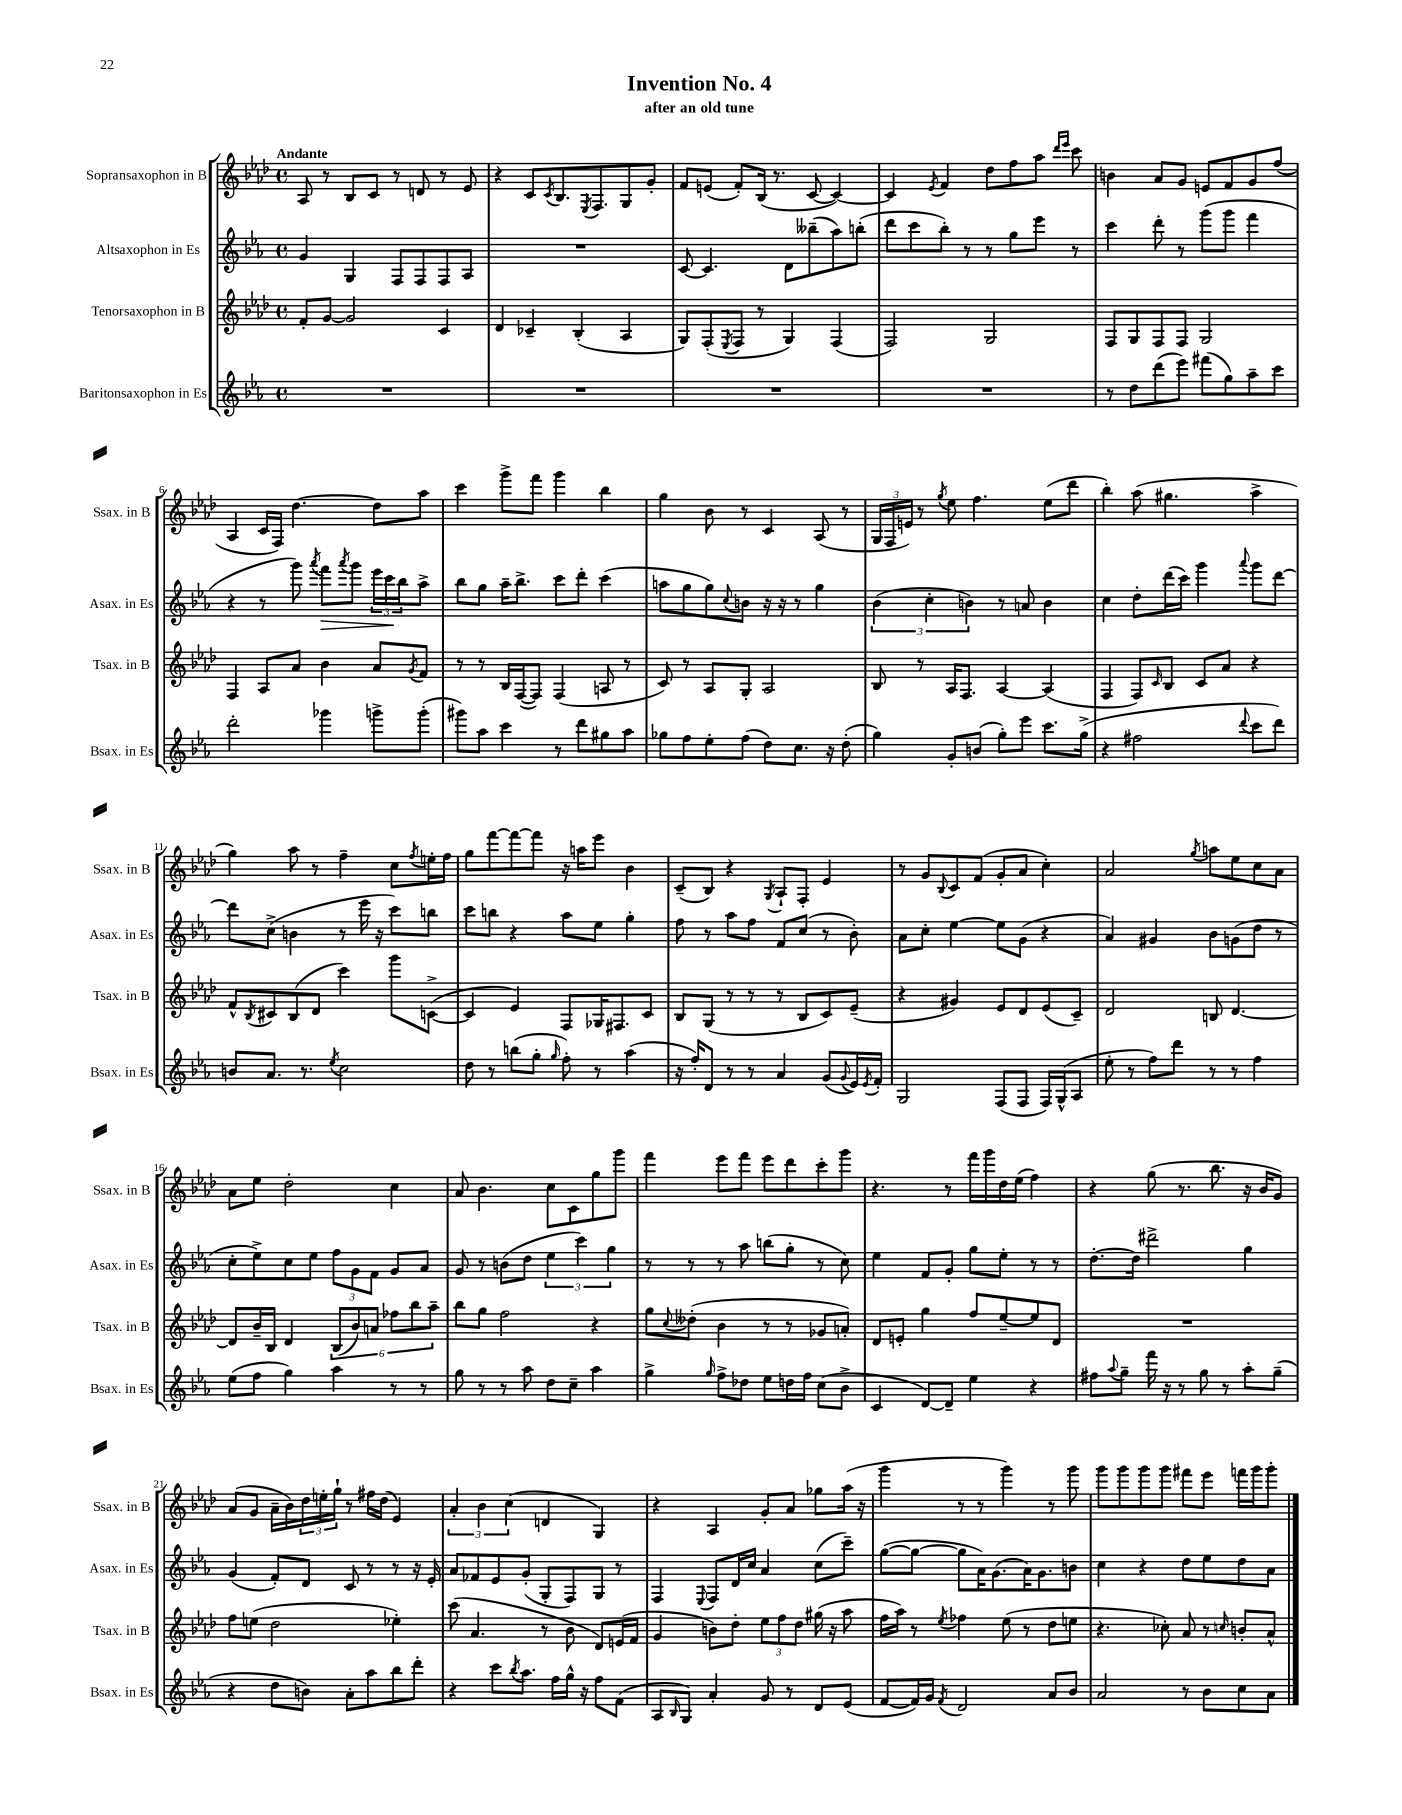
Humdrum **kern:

**kern	**kern	**kern	**dynam	**kern
*part4	*part3	*part2	*part2	*part1
*staff4	*staff3	*staff2	*staff2	*staff1
*I"Baritonsaxophon in Es	*I"Tenorsaxophon in B	*I"Altsaxophon in Es	*	*I"Sopransaxophon in B
*I'Bsax. in Es	*I'Tsax. in B	*I'Asax. in Es	*	*I'Ssax. in B
*clefG2	*clefG2	*clefG2	*	*clefG2
*k[b-e-a-]	*k[b-e-a-d-]	*k[b-e-a-]	*	*k[b-e-a-d-]
*M4/4	*M4/4	*M4/4	*	*M4/4
*met(c)	*met(c)	*met(c)	*	*met(c)
=1	=1	=1	=1	=1
!	!	!	!	!LO:TX:a:B:t=Andante
1r	8f'/L	4g/	.	8A-/
.	[8g/J	.	.	8r
.	2g/]	4G/	.	8B-/L
.	.	.	.	8c/J
.	.	8F/L	.	8r
.	.	8F/	.	8dn/
.	4c/	8F/	.	8r
.	.	8A-/J	.	8e-/
=2	=2	=2	=2	=2
1r	4d-/	1r	.	4r
.	4c-X~/	.	.	8c/L
.	.	.	.	8qc/
.	.	.	.	8.B-/
.	(4B-'/	.	.	.
.	.	.	.	8qE-/
.	.	.	.	8.F/
.	4A-/	.	.	8G/
.	.	.	.	8g'/J
=3	=3	=3	=3	=3
1r	8G/L)	[8c/	.	8f/L
.	(8F'/	4.c/]	.	(8en/J
.	8qE-/	.	.	.
.	8F/J	.	.	8f'/L)
.	8r	.	.	(16B-/Jk
.	.	.	.	8.r
.	4G/)	8d\L	.	.
.	.	(8bb--X~\	.	[8c/
.	(4F/	8aa-\)	.	4c/_)
.	.	(8bbn'\J	.	.
=4	=4	=4	=4	=4
1r	2F/)	8ddd\L	.	4c/]
.	.	8ccc\	.	.
.	.	.	.	8qe-/
.	.	8bb-'\J)	.	4f/
.	.	8r	.	.
.	2G/	8r	.	8dd-\L
.	.	8gg\L	.	8ff\
.	.	8eee-\J	.	8aa-\J
.	.	.	.	16qqddd-/LL
.	.	.	.	16qqeee-/JJ
.	.	8r	.	8ccc\
=5	=5	=5	=5	=5
8r	8F/L	4ccc\	.	4bn\
8dd\L	8G/	.	.	.
(8ddd\	8F/	8ddd'\	.	8a-/L
8eee-\J)	8F/J	8r	.	8g/J
(8fff#X\L	2G/	(8ggg\L	.	8en/L
8gg\)	.	8ggg\J	.	8f/
8aa-~\	.	4fff\	.	8g/
8ccc\J	.	.	.	(8ff/J
!!LO:LB:g=z
=6	=6	=6	=6	=6
2ddd'\	4F/	4r	.	4A-/
.	8A-/L	8r	.	16c/LL
.	.	.	.	16F/JJ)
.	8a-/J	8ggg\)	.	[4.dd-\
.	.	8qaaa-/	.	.
!	!	!	!LO:HP:b	!
4ggg-X\	4b-\	8fff\L	>	.
.	.	8qaaa-/	.	.
.	.	8ggg\J	.	.
8gggn^\L	8a-/L	24eee-\LL	.	8dd-\L]
.	.	24ccc\	.	.
.	.	24bb-\J	]	.
.	8qg/	.	.	.
(8ggg'\J	8f/J	8aa-^\J	.	8aa-\J
=7	=7	=7	=7	=7
8ggg#X\L)	8r	8bb-\L	.	4ccc\
8aa-\J	8r	8gg\J	.	.
4ccc\	16B-/LL	16aa-~\KL	.	8ggg^\L
.	([16F/J	8.bb-^\J	.	.
.	8F/J])	.	.	8fff\J
8r	(4F/	8ccc\L	.	4ggg\
8ddd\L	.	8ddd'\J	.	.
8gg#X\	8An/	(4ccc\	.	4bb-\
8aa-\J	8r	.	.	.
=8	=8	=8	=8	=8
8gg-X\L	8c/)	8aan\L	.	4gg\
8ff\	8r	8gg\	.	.
8ee-'\	8A-/L	8gg\)	.	8b-\
.	.	8qqcc/	.	.
(8ff\J	8G'/J	8bn\J	.	8r
8dd\L)	2A-/	16r	.	4c/
.	.	16r	.	.
8.cc\J	.	8r	.	.
.	.	4gg\	.	(8A-/
16r	.	.	.	.
(8dd'\	.	.	.	8r
=9	=9	=9	=9	=9
4gg\)	8B-/	(6b-\	.	24G/LL
.	.	.	.	24F/
.	.	.	.	24en/JJ)
.	8r	.	.	8r
.	.	6cc'\	.	.
.	.	.	.	8qgg/
8g'/L	16A-/KL	.	.	8ee-\
.	8.F/J	.	.	.
.	.	6bn\)	.	.
(8bn/J	.	.	.	4.ff\
8gg'\L)	[4A-/	8r	.	.
8eee-\J	.	8an/	.	.
8.ccc\L	(4A-/]	4b\	.	(8ee-\L
.	.	.	.	8ddd-\J
(16gg^\Jk	.	.	.	.
=10	=10	=10	=10	=10
4r	4F/	4cc\	.	4bb-'\)
2ff#X\	8F/L)	8dd'\L	.	(8aa-\
.	16qqc/	.	.	.
.	8B-/J	(16ddd\L	.	4.gg#X\
.	.	16ccc\JJ)	.	.
.	8c/L	4ggg\	.	.
.	8a-/J	.	.	.
8qqddd/	.	8qqaaa-/	.	.
8ccc\L	4r	8ggg\L	.	4aa-^\
8ddd\J)	.	[8ddd\J	.	.
!!LO:LB:g=z
=11	=11	=11	=11	=11
8bn/L	8f^^/L	8ddd\L]	.	4gg\)
.	8qB-/	.	.	.
8.a-/J	8c#X/	(8cc^\J	.	.
.	(8B-/	4bn\	.	8aa-\
8.r	.	.	.	.
.	8d-/J	.	.	8r
8qee-/	.	.	.	.
2cc\	4ccc\)	8r	.	4ff~\
.	.	16eee-\	.	.
.	.	16r	.	.
.	8ggg\L	8ccc\L)	.	8cc\L
.	.	.	.	8qff/
.	([8cn^\J	8bbn\J	.	16een'\L
.	.	.	.	16ff\JJ
=12	=12	=12	=12	=12
8dd\	4c/]	8ccc\L	.	8gg\L
8r	.	8bbn\J	.	[8fff\
(8bbn\L	4e-/)	4r	.	8fff\_
8gg'\J	.	.	.	8fff\J]
16qqgg/	.	.	.	.
8ff'\)	8F/L	8aa-\L	.	16r
.	.	.	.	16aan\KL
8r	16G-X/K	8ee-\J	.	8eee-\J
.	8.F#X/	.	.	.
(4aa-\	.	4gg'\	.	4b-\
.	8c/J	.	.	.
=13	=13	=13	=13	=13
16r	8B-/L	8ff\	.	(8c~/L
16ff'/KL)	.	.	.	.
8d/J	(8G/J	8r	.	8B-/J)
8r	8r	8aa-\L	.	4r
8r	8r	8ff\J	.	.
.	.	.	.	8qG/
4a-/	8r	8f/L	.	8A-`/L
.	8B-/L	(8cc/J	.	8F'/J
(8g/L	8c/)	8r	.	4e-/
8qqg/	.	.	.	.
16e-/L)	(8e-~/J	8b-'\)	.	.
8qe-/	.	.	.	.
16f'/JJ	.	.	.	.
=14	=14	=14	=14	=14
2G/	4r	8a-\L	.	8r
.	.	8cc'\J	.	8g/L
.	.	.	.	8qqB-/
.	4g#X/)	[4ee-\	.	8c/
.	.	.	.	(8f/J
(8F/L	8e-/L	8ee-\L]	.	8g'/L
8F/J	8d-/	(8g\J	.	8a-/J
16F/LL)	(8e-/	4r	.	4cc'\)
(16G^^/J	.	.	.	.
8A-/J	8c~/J)	.	.	.
=15	=15	=15	=15	=15
8ee-'\	2d-/	4a-/)	.	2a-/
8r	.	.	.	.
8ff\L)	.	4g#X/	.	.
8ddd\J	.	.	.	.
.	.	.	.	8qgg/
8r	8Bn/	8b-\L	.	8aan\L
8r	[4.d-/	(8gn\	.	8ee-\
4ff\	.	8dd\J	.	8cc\
.	.	8r	.	8a-\J
!!LO:LB:g=z
=16	=16	=16	=16	=16
(8ee-\L	8d-/L]	8cc'\L	.	8a-\L
8ff\J	16b-~/L	8ee-^\)	.	8ee-\J
.	16B-/JJ	.	.	.
4gg\)	4d-/	8cc\	.	2dd-'\
.	.	8ee-\J	.	.
4aa-\	(12B-/L	12ff\L	.	.
.	12b-/)	12g\	.	.
.	12an/J	12f\J	.	.
8r	12ff-X\L	8g/L	.	4cc\
.	12bb-\	.	.	.
8r	.	8a-/J	.	.
.	12aa-~\J	.	.	.
=17	=17	=17	=17	=17
8gg\	8bb-\L	8g/	.	8a-/
8r	8gg\J	8r	.	4.b-\
8r	2ff\	(8bn\L	.	.
8aa-\	.	8dd\J	.	.
8dd\L	.	6ee-\	.	8cc\L
8cc~\J	.	.	.	8c\
.	.	6ccc\)	.	.
4aa-\	4r	.	.	8gg\
.	.	6gg\	.	.
.	.	.	.	8ggg\J
=18	=18	=18	=18	=18
4gg^\	8gg\L	8r	.	4fff\
.	8qqcc/	.	.	.
.	(8dd--X'\J	8r	.	.
16qqgg/	.	.	.	.
8ff^\L	4b-\	8r	.	8eee-\L
8dd-X\J	.	8aa-\	.	8fff\J
8ee-\L	8r	(8bbn\L	.	8eee-\L
16ddn\L	8r	8gg'\J	.	8ddd-\
16ff\JJ	.	.	.	.
(8cc\L	8g-X/L	8r	.	8ccc'\
8b-^\J	8an'/J)	8cc\)	.	8ggg\J
=19	=19	=19	=19	=19
4c/	8d-/L	4ee-\	.	4.r
.	8en'/J	.	.	.
[8d/L)	4gg\	8f/L	.	.
8d~/J]	.	8g'/J	.	8r
4ee-\	8ff/L	8gg\L	.	16fff\LL
.	.	.	.	16ggg\
.	[8ee-~/	8ee-'\J	.	16dd-\
.	.	.	.	(16ee-\JJ
4r	8ee-/]	8r	.	4ff\)
.	8d-/J	8r	.	.
=20	=20	=20	=20	=20
8ff#X\L	1r	[8.dd'\L	.	4r
8qqaa-/	.	.	.	.
8gg~\J	.	.	.	.
.	.	16dd\Jk]	.	.
16fff\	.	2ddd#X^\	.	(8gg\
16r	.	.	.	.
8r	.	.	.	8.r
8gg\	.	.	.	.
.	.	.	.	8.bb-\
8r	.	.	.	.
8aa-'\L	.	4gg\	.	16r
.	.	.	.	16b-/KL
(8gg~\J	.	.	.	8g/J)
!!LO:LB:g=z
=21	=21	=21	=21	=21
4r	8ff\L	(4g/	.	(8a-/L
.	(8een\J	.	.	8g/J
8dd\L	2dd-\	8f'/L)	.	16a-~\LL
.	.	.	.	16b-\)
8bn\J)	.	8d/J	.	24dd-\
.	.	.	.	24een'\
.	.	.	.	24gg`\JJ
8a-'\L	.	8c/	.	8r
8aa-\	.	8r	.	16ff#X\LL
.	.	.	.	(16dd-\JJ
8bb-\	4ee-X'\)	8r	.	4e-/)
8ddd'\J	.	16r	.	.
.	.	16e-'/	.	.
=22	=22	=22	=22	=22
4r	(8ccc\	8a-/L	.	6a-'/
.	4.a-/	8f-X/	.	.
.	.	.	.	6b-\
8ccc\L	.	8e-/	.	.
.	.	.	.	(6cc\
8qbb-/	.	.	.	.
8.aa-\J	.	(8g'/J	.	.
.	8r	8G'/L	.	4dn/
16ff\LL	.	.	.	.
16gg^^\JJ	8b-\	8F/)	.	.
16r	.	.	.	.
8ff\L	8d-/L)	8G/J	.	4G/)
(8f\J	(16en/L	8r	.	.
.	16f/JJ	.	.	.
=23	=23	=23	=23	=23
8A-/L	4g/	4F/	.	4r
16qqB-/	.	.	.	.
8G/J)	.	.	.	.
.	.	8qqE-/	.	.
4a-'/	8bn\L)	8F/L	.	4A-/
.	8dd-'\J	16d/L	.	.
.	.	16cc/JJ	.	.
8g/	12ee-\L	4a-/	.	8g'/L
.	12ff\	.	.	.
8r	.	.	.	8a-/J
.	12dd-\J	.	.	.
8d/L	(16gg#X\	(8cc\L	.	8gg-X\L
.	16r	.	.	.
(8e-/J	8aa-\	8ccc~\J)	.	(16aa-\Jk
.	.	.	.	16r
=24	=24	=24	=24	=24
[8f/L	16ff\LL	([8gg\L	.	4ggg\
.	16aa-\JJ)	.	.	.
16f/L])	8r	8gg\J_	.	.
16g/JJ	.	.	.	.
8qf/	8qee-/	.	.	.
2d/	4ff-X\	8gg\L]	.	8r
.	.	16a-\K)	.	8r
.	.	(8.g\	.	.
.	(8ee-\	.	.	4ggg\)
.	8r	16a-\K)	.	.
.	.	8.g\	.	.
8a-/L	8dd-\L	.	.	8r
8b-/J	8een\J	8bn\J	.	8ggg\
=25	=25	=25	=25	=25
2a-/	4.r	4cc\	.	8ggg\L
.	.	.	.	8ggg\
.	.	4r	.	8ggg\
.	8cc-X'\)	.	.	8ggg\J
8r	8a-/	8dd\L	.	8fff#X\L
8b-\L	8r	8ee-\	.	8eee-\J
.	16qqccn/	.	.	.
8cc\	8bn'/L	8dd\	.	16fffn\LL
.	.	.	.	16ggg\J
8a-\J	8a-^^/J	8a-\J	.	8ggg'\J
==	==	==	==	==
*-	*-	*-	*-	*-
